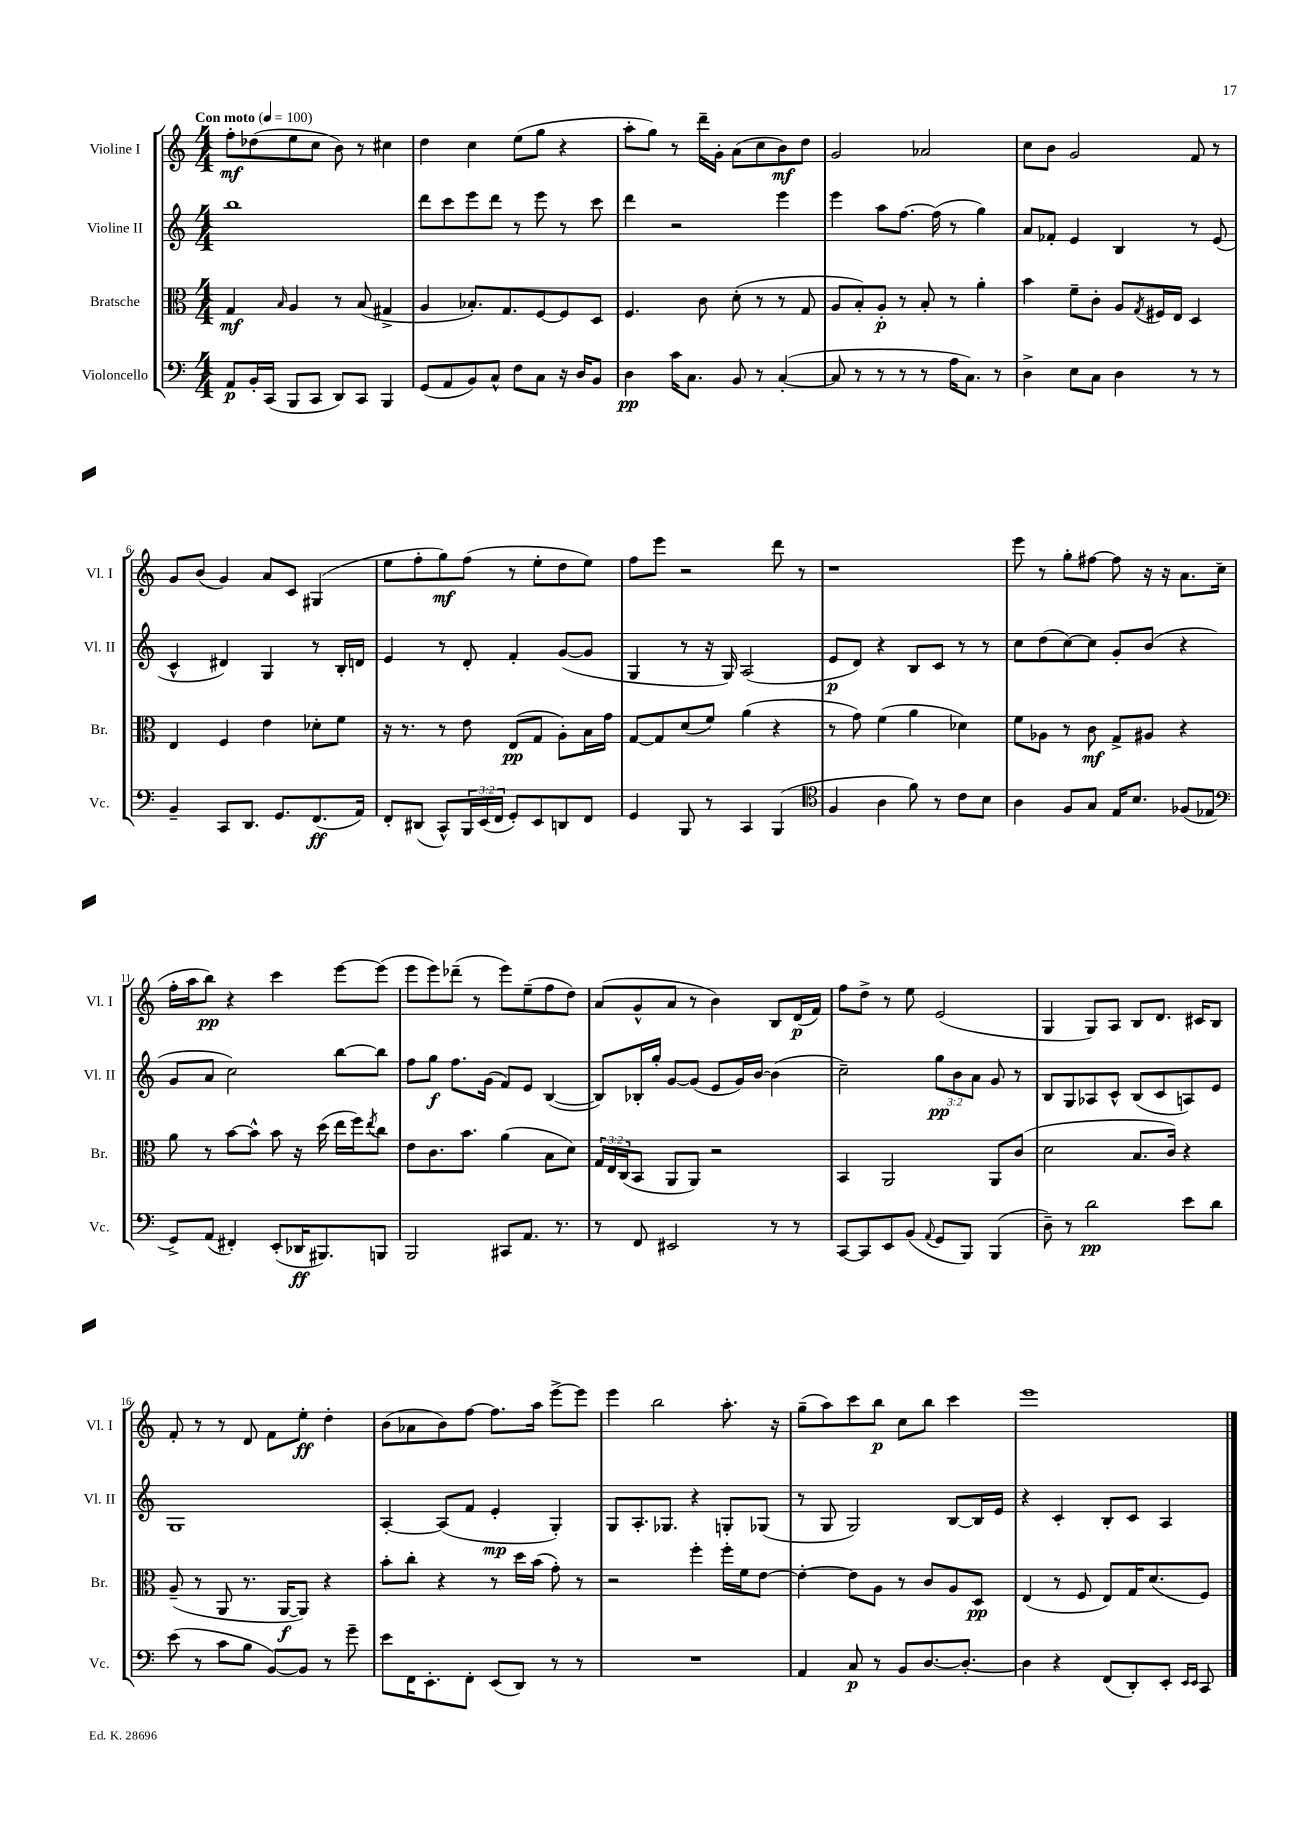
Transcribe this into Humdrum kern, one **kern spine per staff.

**kern	**kern	**kern	**kern
*staff4	*staff3	*staff2	*staff1
*clefF4	*clefC3	*clefG2	*clefG2
*k[]	*k[]	*k[]	*k[]
*M4/4	*M4/4	*M4/4	*M4/4
*MM100	*MM100	*MM100	*MM100
8AA/L	4G/	1bb	8ff'\L
16BB'/L	.	.	(8dd-\
(16CC/JJ	.	.	.
.	16qqB/	.	.
8BBB/L	4A/	.	8ee\
8CC/J	.	.	8cc\J
8DD/L)	8r	.	8b\)
8CC/J	(8B/	.	8r
4BBB/	4G#^/	.	4cc#\
=	=	=	=
(8GG/L	4A/	8ddd\L	4dd\
8AA/	.	8ccc\	.
8BB/)	8.B-'/L)	8eee\	4cc\
8C^^/J	.	8ddd\J	.
.	8.G/	.	.
8F\L	.	8r	(8ee\L
8C\J	[8F/	8eee\	8gg\J
16r	8F/]	8r	4r
16D/LK	.	.	.
8BB/J	8D/J	8ccc\	.
=	=	=	=
4D\	4.F/	4ddd\	8aa'\L
.	.	.	8gg\J)
16c\LK	.	2r	8r
8.C\J	.	.	.
.	8c\	.	16ddd~\LL
.	.	.	16g'\JJ
8BB/	(8d'\	.	(8a\L
8r	8r	.	8cc\
([4C'/	8r	4eee\	8b\)
.	8G/	.	8dd\J
=	=	=	=
8C/]	8A/L	4eee\	2g/
8r	8B'/)	.	.
8r	8A'/J	8aa\L	.
8r	8r	[8.ff\J	.
8r	8B'/	.	2a-/
.	.	(16ff\]	.
16A\LK	8r	8r	.
8.C\J)	.	.	.
.	4a'\	4gg\)	.
8r	.	.	.
=	=	=	=
4D^\	4b\	8a/L	8cc\L
.	.	8f-'/J	8b\J
8E\L	8f~\L	4e/	2g/
8C\J	8c'\J	.	.
4D\	8A/L	4B/	.
.	8qG/	.	.
.	16F#/L	.	.
.	16E/JJ	.	.
8r	4D/	8r	8f/
8r	.	(8e/	8r
=	=	=	=
4BB~/	4E/	4c^^/	8g/L
.	.	.	(8b/J
8CC/L	4F/	4d#/)	4g/)
8.DD/J	.	.	.
.	4e\	4G/	8a/L
8.GG/L	.	.	.
.	.	.	8c/J
(8.FF/	8d-'\L	8r	(4G#/
.	8f\J	16B'/LL	.
16AA/Jk)	.	16d/JJ	.
=	=	=	=
8FF'/L	16r	4e/	8ee\L
.	8.r	.	.
(8DD#/J	.	.	8ff'\
8CC^^/L)	8r	8r	8gg\)
24BBB/L	8e\	8d'/	(8ff\J
(24EE/	.	.	.
24FF/JJ	.	.	.
8GG'/L)	(8E/L	4f'/	8r
8EE/	8G/J	.	8ee'\L
8DD/	8A'\L)	([8g/L	8dd\
8FF/J	16B\L	8g/]J	8ee\J)
.	16g\JJ	.	.
=	=	=	=
4GG/	[8G/L	4G/	8ff\L
.	8G/]	.	8eee\J
8BBB/	(8d/	8r	2r
8r	8f/J)	16r	.
.	.	16G/)	.
4CC/	(4a\	(2A/	.
(4BBB/	4r	.	8ddd\
.	.	.	8r
=	=	=	=
*clefC4	*	*	*
4F/	8r	8e/L	1r
.	8g\)	8d/J)	.
4A\	(4f\	4r	.
8f\)	4a\	8B/L	.
8r	.	8c/J	.
8c\L	4d-\)	8r	.
8B\J	.	8r	.
=	=	=	=
4A\	8f\L	8cc\L	8eee\
.	8A-\J	(8dd\	8r
8F/L	8r	[8cc\)	8gg'\L
8G/J	8c\	8cc\]J	[8ff#\J
16E/LK	8G^/L	8g'/L	8ff#\]
8.B/J	.	.	.
.	8A#/J	(8b/J	16r
.	.	.	16r
(8F-/L	4r	4r	8.a\L
8E-/J	.	.	.
.	.	.	(16cc\Jk
=	=	=	=
*clefF4	*	*	*
8GG^/L)	8a\	8g/L	16ff'\LL
.	.	.	16aa\J
(8AA/J	8r	8a/J	8bb\J)
4FF#'/)	[8b\L	2cc\)	4r
.	8b^^\]J	.	.
(8EE'/L	8b\	.	4ccc\
16DD-/K	16r	.	.
8.BBB#/)	(16dd\	.	.
.	16ee\LL	[8bb\L	[8eee\L
.	16ff\J)	.	.
.	8qee/	.	.
8BBB/J	8cc\J	8bb\]J	(8eee\]J
=	=	=	=
2BBB/	8e\L	8ff\L	8eee\L
.	8.c\	8gg\J	8eee\)
.	.	8.ff\L	(8ddd-~\J
.	8.b\J	.	.
.	.	.	8r
.	.	(16g\Jk	.
8CC#/L	(4a\	8f/L)	8eee\L)
8.AA/J	.	8e/J	(8ee~\
.	8B\L	([4B/	8ff\
8.r	.	.	.
.	8d\J)	.	8dd\J)
=	=	=	=
8r	24G/LL	8B/]L)	(8a/L
.	24E/	.	.
.	(24C/J	.	.
8FF/	8BB/J	16B-'/L	8g^^/
.	.	16gg'/JJ	.
2EE#/	8AA/L	[8g/L	8a/J
.	8AA/J)	(8g/]J	8r
.	2r	8e/L	4b\)
.	.	16g/L)	.
.	.	[16b/JJ	.
8r	.	(4b\]	8B/L
8r	.	.	(16d/L
.	.	.	16f/JJ)
=	=	=	=
[8CC/L	4BB/	2cc~\)	8ff\L
8CC/]	.	.	8dd^\J
8EE/	2AA/	.	8r
(8BB/J	.	.	8ee\
8qqAA/	.	.	.
8GG/L	.	12gg\L	(2e/
.	.	12b\	.
8BBB/J)	.	.	.
.	.	12a\J	.
(4BBB/	8AA/L	8g/	.
.	(8c/J	8r	.
=	=	=	=
8D~\)	2d\	8B/L	4G/
8r	.	8G/	.
2d\	.	8A-/	8G/L)
.	.	8c^^/J	8A/J
.	8.B/L	(8B/L	8B/L
.	.	8c/	8.d/J
.	16c/Jk)	.	.
8e\L	4r	8A/)	.
.	.	.	16c#/LK
8d\J	.	8e/J	8B/J
=	=	=	=
(8e\	(8A~/	1G	8f'/
8r	8r	.	8r
8c\L	8AA/	.	8r
8B\J	8.r	.	8d/
[8BB/L)	.	.	8f\L
.	[16AA/LK	.	.
8BB/]J	8AA/]J)	.	8ee'\J
8r	4r	.	4dd'\
8g~\	.	.	.
=	=	=	=
8e\L	8b'\L	[4A'/	(8b\L
16FF\K	8cc'\J	.	8a-\
8.EE'\	.	.	.
.	4r	(8A/]L	8b\)
8FF'\J	.	8f/J	[8ff\J
(8EE/L	8r	4e'/	8.ff\]L
8DD/J)	16dd\LL	.	.
.	(16b\JJ	.	16aa\Jk
8r	8g'\)	4G'/)	[8eee^\L
8r	8r	.	8eee\]J
=	=	=	=
1r	2r	8G/L	4eee\
.	.	8.A'/	.
.	.	.	2bb\
.	.	8.G-/J	.
.	4ff'\	4r	.
.	16ff'\LL	8G'/L	8.aa'\
.	16f\J	.	.
.	[8e\J	(8G-/J	.
.	.	.	16r
=	=	=	=
4AA/	4e'\_	8r	(8gg~\L
.	.	8G/	8aa\)
8C/	8e\]L	2G/)	8ccc\
8r	8A\J	.	8bb\J
8BB/L	8r	.	8cc\L
[8.D/	8c/L	.	8bb\J
.	8A/	[8B/L	4ccc\
8.D'/_J	.	.	.
.	8D/J	16B/]L	.
.	.	16e/JJ	.
=	=	=	=
4D\]	(4E/	4r	1eee
4r	8r	4c'/	.
.	8F/	.	.
(8FF/L	8E/L)	8B'/L	.
8DD'/)	16G/K	8c/J	.
.	(8.d/	.	.
8EE'/J	.	4A/	.
16qqEE/LL	.	.	.
16qqEE/JJ	.	.	.
8CC/	8F/J)	.	.
==	==	==	==
*-	*-	*-	*-
